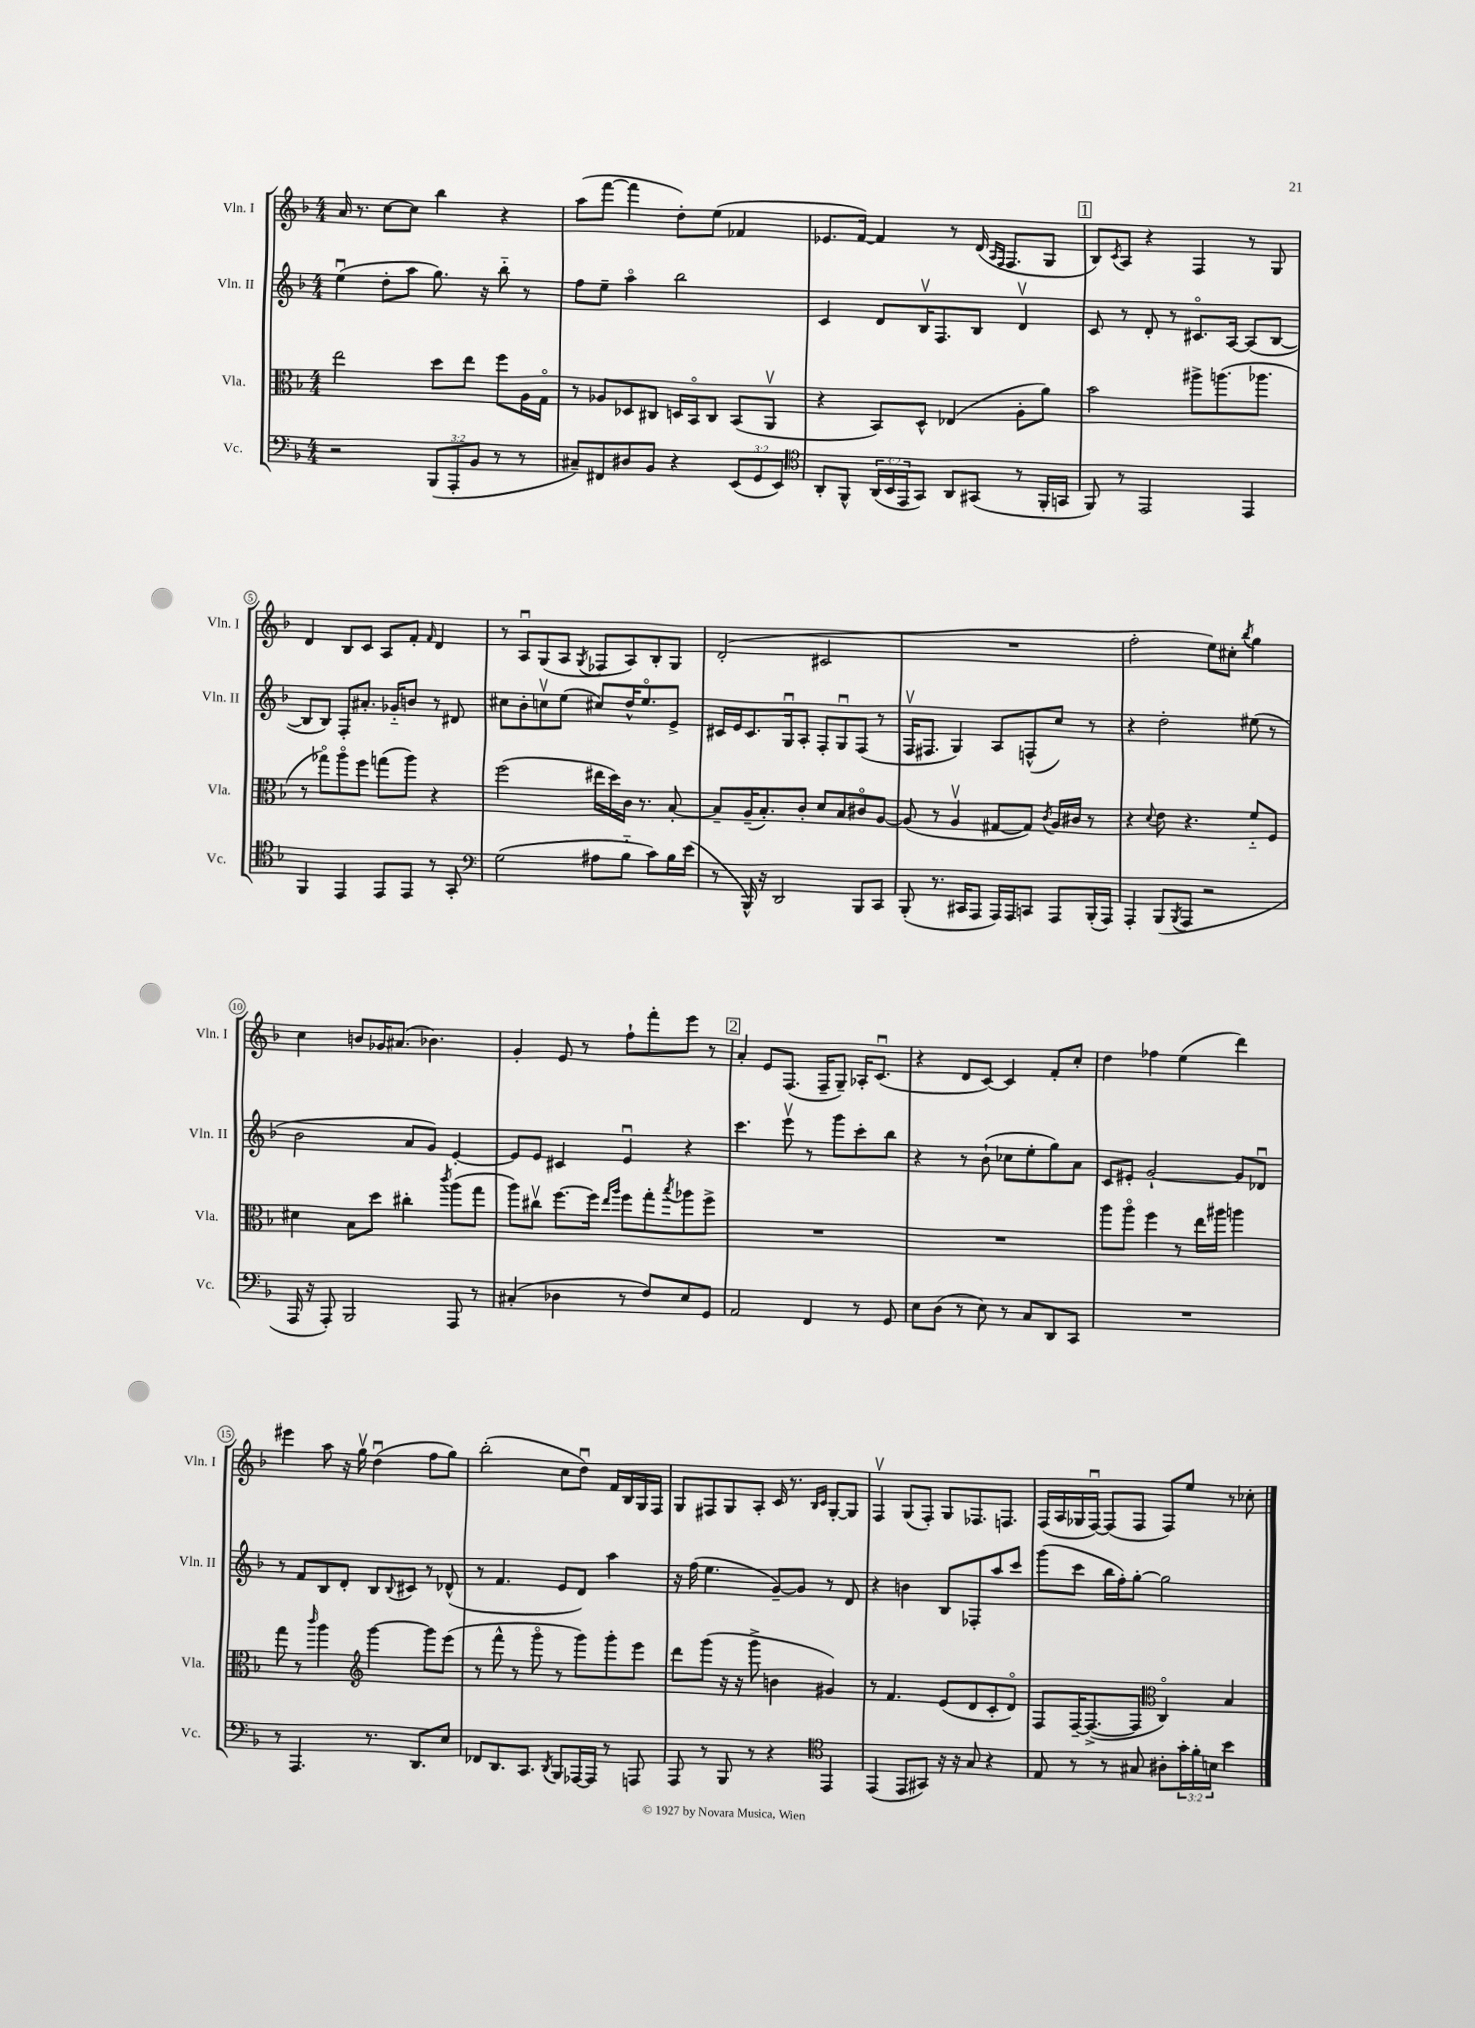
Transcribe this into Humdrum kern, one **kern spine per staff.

**kern	**kern	**kern	**kern
*part4	*part3	*part2	*part1
*staff4	*staff3	*staff2	*staff1
*I"Vc.	*I"Vla.	*I"Vln. II	*I"Vln. I
*I'Vc.	*I'Vla.	*I'Vln. II	*I'Vln. I
*clefF4	*clefC3	*clefG2	*clefG2
*k[b-]	*k[b-]	*k[b-]	*k[b-]
*M4/4	*M4/4	*M4/4	*M4/4
=1	=1	=1	=1
2r	2ee\	(4eeu\	16a/
.	.	.	8.r
.	.	8dd'\L	[8cc\L
.	.	8aa\J	8cc\J]
(12BBB-/L	8dd\L	8.gg\)	4bb-\
12AAA'/	.	.	.
.	8ee\J	.	.
12BB-/J	.	.	.
.	.	16r	.
8r	8ff\L	8bb-\	4r
8r	16A\L	8r	.
.	16G\JJ	.	.
=2	=2	=2	=2
8C#X~/L)	8r	8ff\L	(8aa\L
8FF#X/	8A-X/L	8ee~\J	[8fff\J
8D#X/	8D-X/	4aa\	4fff\]
8BB-/J	8C#X/J	.	.
4r	16Dn/LL	2bb-\	8dd'\L)
.	16BB-/J	.	.
.	8C#/J	.	(8ee\J
(12EE/L	(8BB-/L	.	4f-X/
12GG/	.	.	.
.	8AAv/J	.	.
12EE/J)	.	.	.
=3	=3	=3	=3
*clefC4	*	*	*
8AA'/L	4r	4c/	8.e-X/L
8FF^^/J	.	.	.
.	.	.	[16f/Jk)
(24AA/LL	8BB-/L)	8d/L	4f/]
24BB-/	.	.	.
24EE/J	.	.	.
8GG/J)	8D^^/J	16B-v/K	.
.	.	8.F/	.
8AA/L	(4E-X/	.	8r
(8GG#X/J	.	8B-/J	(16d/
.	.	.	16qqA/LL
.	.	.	16qqF/JJ
.	.	.	8.F/L
8r	8A'\L	4dv/	.
16FF'/LL	8a\J)	.	8G/J
16GGn/JJ	.	.	.
!!LO:REH:place=s1:t=1
=4	=4	=4	=4
8FF/)	2b-\	8c/	8B-/L)
.	.	.	8qc/
8r	.	8r	8A/J
2EE/	.	8d'/	4r
.	.	8r	.
.	8aa#X^\L	8.c#X/L	4F/
.	(8.aan\	.	.
.	.	[16A/Jk	.
4EE/	.	(8A/L]	8r
.	8.aa-X\J	.	.
.	.	[8B-/J	8G/
!!LO:LB:g=z
=5	=5	=5	=5
4FF/	8r	8B-/L]	4d/
.	8gg-X\L)	8B-/J)	.
4EE/	8aa\	8F'/L	8B-/L
.	8ff\J	8.a#X'/J	8c/J
8EE/L	(8ggn\L	.	8A/L
.	.	16g-X/KL	.
8EE/J	8aa\J)	8bn/J	8f'/J
.	.	.	16qqf/
8r	4r	8r	4d/
8GG'/	.	8d#X/	.
=6	=6	=6	=6
*clefF4	*	*	*
(2G\	(2ff\	8cc#X\L	8r
.	.	8b-'\	8Au/L
.	.	8ccnv\	(8G/
.	.	(8ee\J	8A/J
.	.	.	8qG/
8A#X\L	16ee#X\LL	8cc#X/L)	8F-X/L
.	16dd\)	.	.
8B-\J	16c\JJ	16dd^^/K	8A/)
.	8.r	8.ee/	.
8c\L)	.	.	8B-'/
16B-\L	[8B-'/	8e^/J	8G/J
(16e\JJ	.	.	.
=7	=7	=7	=7
8r	8B-~/L]	16c#X/LL	(2d'/
.	.	16e/J	.
16BBB-^^/)	(16A~/K	8.c#/	.
16r	8.B-'/)	.	.
2DD/	.	.	.
.	.	16Gu/k	.
.	8c'/J	8A'/J	.
.	8d/L	8F'/L	2c#X/
.	8B-/	8Gu/	.
8BBB-/L	8c#X/	(8F/J	.
8CC/J	[8A/J	8r	.
=8	=8	=8	=8
(8BBB-'/	(8A/]	16Fv/KL	1r
.	.	8.F#X/J	.
8.r	8r	.	.
.	4Av/	4G/)	.
16CC#X/KL	.	.	.
8AAA/J	.	.	.
16AAA/LL)	[8G#X/L	8A/L	.
16AAA/J	.	.	.
8CCn/J	8G#/J])	(8Fn^^/	.
.	8qc/	.	.
8AAA/L	16A/LL	8cc/J)	.
.	16c#X/JJ	.	.
(16BBB-'/L	8r	8r	.
16AAA/JJ)	.	.	.
=9	=9	=9	=9
4AAA'/	4r	4r	2ff'\
.	8qqd/	.	.
(8BBB-/L	8e\	2dd'\	.
8qBBB-/	.	.	.
8AAA/J	4.r	.	.
2r	.	.	8ee\L)
.	.	.	8cc#X'\J
.	.	.	8qbb-/
.	8f/L	(8ee#X\	4gg\
.	8F/J	8r	.
!!LO:LB:g=z
=10	=10	=10	=10
16AAA/	4d#X\	2b-\	4cc\
16r	.	.	.
8AAA'/)	.	.	.
2BBB-/	8B-\L	.	8bn/L
.	8dd\J	.	16g-X/K
.	.	.	(8.a#X/J
.	4cc#X'\	8a/L	.
.	.	8g/J)	4.b-X\)
.	8qccc/	.	.
8AAA/	(8aa\L	[4e'/	.
8r	8gg\J	.	.
=11	=11	=11	=11
(4C#X'/	8aa\L)	8e/L]	4g'/
.	8cc#Xv\J	8e/J	.
4D-X\	[8.ff\L	4c#X/	8e/
.	.	.	8r
.	16ff\Jk]	.	.
.	16qqee/LL	.	.
.	16qqaa/JJ	.	.
8r	8ff\L	4eu/	8ff`\L
8F/L)	8gg'\	.	8fff'\
.	8qbb-/	.	.
8E/	8aa-X\	4r	8eee\J
8GG/J	8ff^\J	.	8r
!!LO:REH:place=s1:t=2
=12	=12	=12	=12
2AA/	1r	4.ccc\	4a'/
.	.	.	8e/L
.	.	8eeev\	(8.F/J
4FF/	.	8r	.
.	.	.	16F~/KL
.	.	8ggg\L	8G~/J)
8r	.	8ccc'\	16A-X'/KL
.	.	.	(8.cu/J
8GG/	.	8bb-\J	.
=13	=13	=13	=13
8E\L	1r	4r	4r
(8D\J	.	.	.
8r	.	8r	8d/L
8E\)	.	(8b-`\	[8c/J)
8r	.	8cc-X\L	4c/]
8C/L	.	8ee'\	.
8DD/	.	8gg\)	8f'/L
8CC/J	.	8a\J	8cc'/J
=14	=14	=14	=14
1r	8aa\L	8c/L	4dd\
.	8aa\J	8e#X'/J	.
.	4ff\	[2g`/	4ff-X\
.	8r	.	(4ee\
.	16ee\LL	.	.
.	16aa#X\JJ	.	.
.	4aan\	8g/L]	4ddd\)
.	.	8d-Xu/J	.
!!LO:LB:g=z
=15	=15	=15	=15
8r	8gg\	8r	4eee#X\
4.AAA/	8r	8f/L	.
.	16qqccc/	.	.
.	4aa\	8B-/	8aa\
.	.	8d'/J	16r
.	.	.	16ggv\
*	*clefG2	*	*
8.r	[4ggg\	8B-/L	(4ddu\
.	.	8qqB-/	.
.	.	8c#X/J	.
8.DD/L	.	.	.
.	8ggg\L]	8r	8ff\L
8E/J	(8eee\J	(8d-X^^/	8gg\J)
=16	=16	=16	=16
8FF-X/L	8r	8r	(2bb-'\
8.DD/	8fff^^\	4.f/	.
.	8r	.	.
8.CC/J	.	.	.
.	8ggg\	.	.
8qDD/	.	.	.
8BBB-/L	8r	8e/L	8cc\L
[16AAA-X/L	8ggg\L)	8d/J)	8ddu\J)
16AAA-/JJ]	.	.	.
8r	8ggg'\	4aa\	16f/LL
.	.	.	16B-/
8AAAn/	8eee\J	.	16G/
.	.	.	16F/JJ
=17	=17	=17	=17
8AAA/	8ddd\L	16r	8G/L
.	.	(16ff\	.
8r	(8ggg\J	4.ee\	8F#X/
8BBB-/	16r	.	8G/
.	16r	.	.
8r	8ggg^\	.	8A'/J
4r	4bn\	[8g~/L)	16c/
.	.	.	8.r
.	.	8g/J]	.
*clefC4	*	*	*
.	.	.	16qqB-/LL
.	.	.	16qqc/JJ
4EE/	4g#X/)	8r	[8G'/L
.	.	8d/	8G/J]
=18	=18	=18	=18
(4EE/	8r	4r	4Fv/
.	4.f/	.	.
8EE/L	.	4bn\	(8G/L
8GG#X/J)	.	.	8F'/J)
16r	(8e/L	8B-/L	8G/L
16r	.	.	.
8G/	8d/	8F-X'/	8.F-X/
4r	8c'/	8aa/	.
.	.	.	8.Fn/J
.	8d/J)	8ccc/J	.
=19	=19	=19	=19
8E/	8F/L	(8ggg\L	(16F/LL
.	.	.	16A/
8r	[16F~/K	8ccc\J	16G-X/
.	(8.F^/_	.	[16Fu/JJ)
8r	.	16bb-\LL	(8F/L]
.	.	16ff'\J)	.
8G#X/	8F/J]	[8gg'\J	8F/J
*	*clefC3	*	*
8A#X'\L	4C/)	2gg\]	8F/L)
24g'\L	.	.	8ee/J
24f'\	.	.	.
24Bn\JJ	.	.	.
4b-\	4B-/	.	8r
.	.	.	8cc-X'\
==	==	==	==
*-	*-	*-	*-
